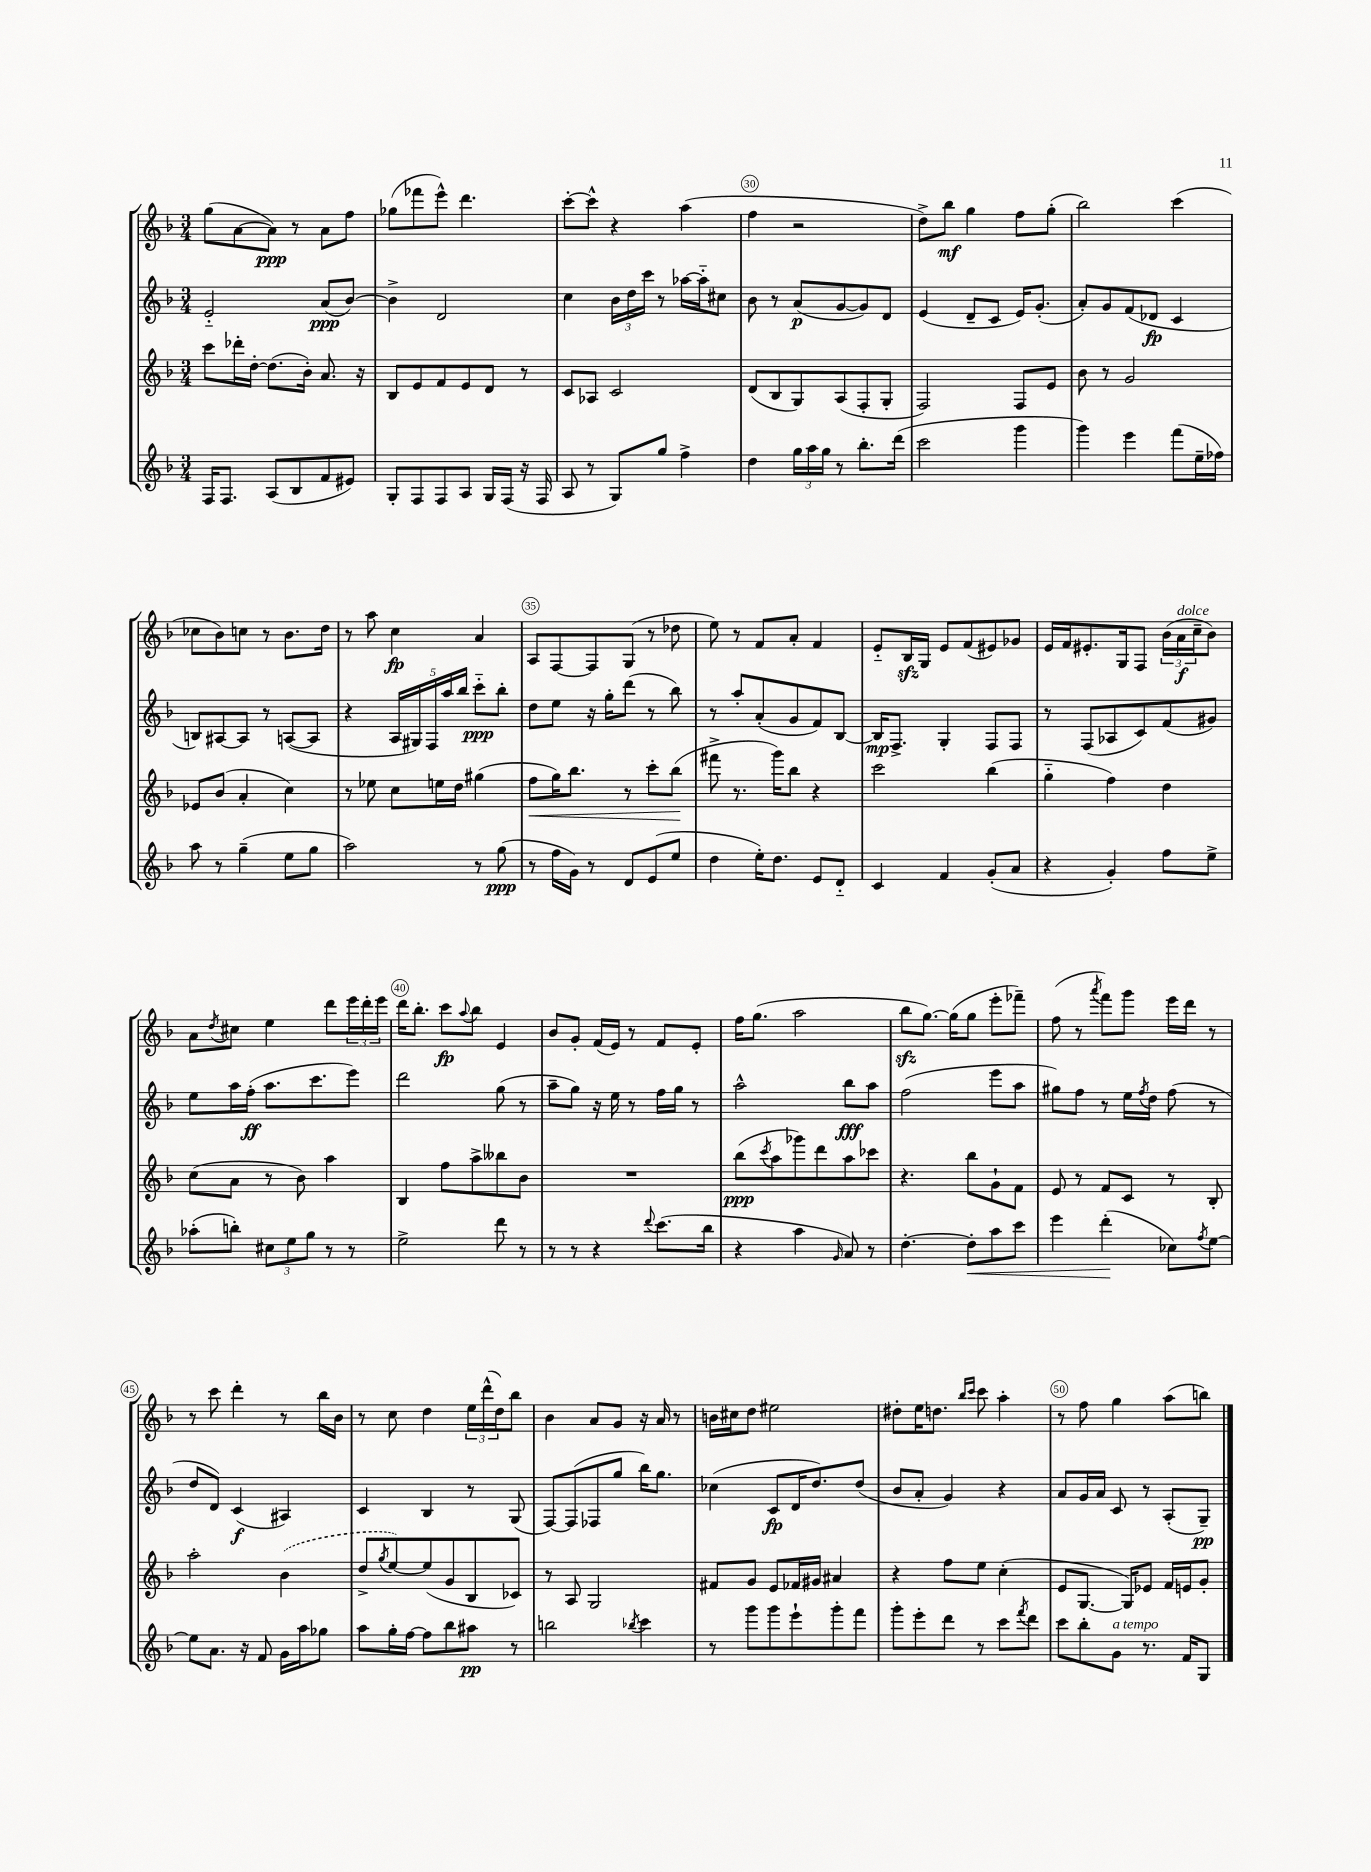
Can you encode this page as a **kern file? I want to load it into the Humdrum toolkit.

**kern	**dynam	**kern	**dynam	**kern	**dynam	**kern	**dynam
*part4	*part4	*part3	*part3	*part2	*part2	*part1	*part1
*staff4	*staff4	*staff3	*staff3	*staff2	*staff2	*staff1	*staff1
*clefG2	*	*clefG2	*	*clefG2	*	*clefG2	*
*k[b-]	*	*k[b-]	*	*k[b-]	*	*k[b-]	*
*M3/4	*	*M3/4	*	*M3/4	*	*M3/4	*
=27	=27	=27	=27	=27	=27	=27	=27
16F/KL	.	8ccc\L	.	2e/	.	(8gg\L	.
8.F/J	.	.	.	.	.	.	.
.	.	16ddd-X'\L	.	.	.	[8a\	.
.	.	[16dd'\JJ	.	.	.	.	.
(8A/L	.	(8.dd\L]	.	.	.	8a\J])	ppp
8B-/	.	.	.	.	.	8r	.
.	.	16b-'\Jk)	.	.	.	.	.
8f/	.	8.a/	.	(8a/L	ppp	8a\L	.
8e#X/J)	.	.	.	[8b-/J)	.	8ff\J	.
.	.	16r	.	.	.	.	.
=28	=28	=28	=28	=28	=28	=28	=28
8G'/L	.	8B-/L	.	4b-^\]	.	(8gg-X\L	.
8F/	.	8e/	.	.	.	8fff-X\	.
8F/	.	8f/	.	2d/	.	8eee^^\J)	.
8A/J	.	8e/	.	.	.	4.ddd\	.
16G/LL	.	8d/J	.	.	.	.	.
(16F/JJ	.	.	.	.	.	.	.
16r	.	8r	.	.	.	.	.
16F/	.	.	.	.	.	.	.
=29	=29	=29	=29	=29	=29	=29	=29
8A/	.	8c/L	.	4cc\	.	[8ccc'\L	.
8r	.	8A-X/J	.	.	.	8ccc^^\J]	.
8G/L)	.	2c/	.	24b-\LL	.	4r	.
.	.	.	.	24dd\	.	.	.
.	.	.	.	24ccc\JJ	.	.	.
8gg/J	.	.	.	8r	.	.	.
4ff^\	.	.	.	[16aa-X\LL	.	(4aa\	.
.	.	.	.	16aa-\J]	.	.	.
.	.	.	.	8cc#X\J	.	.	.
=30	=30	=30	=30	=30	=30	=30	=30
4dd\	.	(8d/L	.	8b-\	.	4ff\	.
.	.	8B-/	.	8r	.	.	.
24gg\LL	.	8G/)	.	(8a/L	p	2r	.
24aa\	.	.	.	.	.	.	.
24gg\JJ	.	.	.	.	.	.	.
8r	.	(8A/	.	[8g/	.	.	.
8.bb-'\L	.	8F'/	.	8g/])	.	.	.
.	.	8G'/J	.	8d/J	.	.	.
(16ddd\Jk	.	.	.	.	.	.	.
=31	=31	=31	=31	=31	=31	=31	=31
2ccc\	.	2F/)	.	(4e/	.	8dd^\L)	.
.	.	.	.	.	.	8bb-\J	mf
.	.	.	.	8d~/L	.	4gg\	.
.	.	.	.	8c/J	.	.	.
4ggg\	.	8F/L	.	16e/KL)	.	8ff\L	.
.	.	.	.	(8.g'/J	.	.	.
.	.	8e/J	.	.	.	(8gg'\J	.
=32	=32	=32	=32	=32	=32	=32	=32
4ggg\)	.	8b-\	.	8a'/L)	.	2bb-\)	.
.	.	8r	.	8g/	.	.	.
4eee\	.	2g/	.	(8f/	.	.	.
.	.	.	.	8d-X/J	fp	.	.
(8fff\L	.	.	.	4c/	.	(4ccc\	.
16ee~\L	.	.	.	.	.	.	.
16ff-X\JJ)	.	.	.	.	.	.	.
!!LO:LB:g=z
=33	=33	=33	=33	=33	=33	=33	=33
8aa\	.	8e-X/L	.	8Bn/L)	.	8cc-X\L	.
8r	.	(8b-/J	.	[8A#X/	.	8b-\)	.
(4gg~\	.	4a'/	.	8A#/J]	.	8ccn\J	.
.	.	.	.	8r	.	8r	.
8ee\L	.	4cc\)	.	([8An/L	.	8.b-\L	.
8gg\J	.	.	.	8A/J]	.	.	.
.	.	.	.	.	.	16dd\Jk	.
=34	=34	=34	=34	=34	=34	=34	=34
2aa\)	.	8r	.	4r	.	8r	.
.	.	8ee-X\	.	.	.	8aa\	.
.	.	8cc\L	.	20A/LL	.	4cc\	fp
.	.	.	.	20G#X/)	.	.	.
.	.	.	.	20F/	.	.	.
.	.	16een\L	.	.	.	.	.
.	.	.	.	20aa/	.	.	.
.	.	16dd\JJ	.	.	.	.	.
.	.	.	.	20bb-/JJ	.	.	.
8r	.	(4gg#X\	.	8ccc\L	ppp	4a/	.
(8gg\	ppp	.	.	8bb-'\J	.	.	.
=35	=35	=35	=35	=35	=35	=35	=35
!	!	!	!LO:HP:b	!	!	!	!
8r	.	8ff\L	<	8dd\L	.	8A/L	.
16ff\LL	.	16gg\K)	.	8ee\J	.	[8F/	.
16g\JJ)	.	8.bb-\J	.	.	.	.	.
8r	.	.	.	16r	.	8F/]	.
.	.	.	.	16gg'\KL	.	.	.
8d/L	.	8r	.	(8ddd\J	.	(8G/J	.
(8e/	.	8ccc'\L	.	8r	.	8r	.
8ee/J	.	(8bb-\J	.	8bb-\)	.	8dd-X\	.
.	.	.	[	.	.	.	.
=36	=36	=36	=36	=36	=36	=36	=36
4dd\	.	8fff#X^\	.	8r	.	8ee\)	.
.	.	8.r	.	8aa'/L	.	8r	.
16ee'\KL)	.	.	.	(8a'/	.	8f/L	.
8.dd\J	.	16ggg\KL)	.	.	.	.	.
.	.	8bb-\J	.	8g/	.	8a'/J	.
8e/L	.	4r	.	8f/)	.	4f/	.
8d/J	.	.	.	[8B-/J	.	.	.
=37	=37	=37	=37	=37	=37	=37	=37
4c/	.	2ccc\	.	16B-/KL]	mp	8e/L	.
.	.	.	.	8.F^/J	.	.	.
.	.	.	.	.	.	16B-zz/L	.
.	.	.	.	.	.	16G/JJ	.
4f/	.	.	.	4G'/	.	8e/L	.
.	.	.	.	.	.	(8f/	.
(8g'/L	.	(4bb-\	.	8F/L	.	8e#X/)	.
8a/J	.	.	.	8F/J	.	8g-X/J	.
=38	=38	=38	=38	=38	=38	=38	=38
4r	.	4gg\	.	8r	.	16e/LL	.
.	.	.	.	.	.	16f/J	.
.	.	.	.	(8F/L	.	8.e#X'/	.
4g'/)	.	4ff\)	.	8A-X/	.	.	.
.	.	.	.	.	.	16G/k	.
.	.	.	.	8c/)	.	8F/J	.
8ff\L	.	4dd\	.	(8f/	.	(24b-\LL	.
!	!	!	!	!	!	!LO:TX:a:i:t=dolce	!
.	.	.	.	.	.	24a\	f
.	.	.	.	.	.	24cc~\J	.
8ee^\J	.	.	.	8g#X/J)	.	8b-\J)	.
!!LO:LB:g=z
=39	=39	=39	=39	=39	=39	=39	=39
(8aa-X'\L	.	(8cc\L	.	8ee\L	.	8a\L	.
.	.	.	.	.	.	8qdd/	.
8bbn'\J)	.	8a\J	.	16aa\L	.	8cc#X\J	.
.	.	.	.	(16ff'\JJ	ff	.	.
12cc#X\L	.	8r	.	8.aa\L	.	4ee\	.
12ee\	.	.	.	.	.	.	.
.	.	8b-\)	.	.	.	.	.
12gg\J	.	.	.	.	.	.	.
.	.	.	.	8.ccc\	.	.	.
8r	.	4aa\	.	.	.	8ddd\L	.
8r	.	.	.	8eee\J)	.	24eee\L	.
.	.	.	.	.	.	24ddd'\	.
.	.	.	.	.	.	24eee\JJ	.
=40	=40	=40	=40	=40	=40	=40	=40
2ee^\	.	4B-/	.	2ddd\	.	16ddd\KL	.
.	.	.	.	.	.	8.bb-'\J	.
.	.	8ff\L	.	.	.	8ccc\L	fp
.	.	.	.	.	.	8qqaa/	.
.	.	8aa^\	.	.	.	8bb-\J	.
8ddd\	.	8bb--X\	.	(8gg\	.	4e/	.
8r	.	8b-\J	.	8r	.	.	.
=41	=41	=41	=41	=41	=41	=41	=41
8r	.	2.r	.	8aa~\L	.	8b-/L	.
8r	.	.	.	8gg\J)	.	8g'/J	.
4r	.	.	.	16r	.	(16f/LL	.
.	.	.	.	16ee\	.	16e/JJ)	.
.	.	.	.	8r	.	8r	.
8qqddd/	.	.	.	.	.	.	.
(8.ccc\L	.	.	.	16ff\LL	.	8f/L	.
.	.	.	.	16gg\JJ	.	.	.
.	.	.	.	8r	.	8e'/J	.
16bb-\Jk	.	.	.	.	.	.	.
=42	=42	=42	=42	=42	=42	=42	=42
4r	.	(8bb-\L	ppp	2aa^^\	.	16ff\KL	.
.	.	.	.	.	.	(8.gg\J	.
.	.	8qccc/	.	.	.	.	.
.	.	8aa\	.	.	.	.	.
4aa\	.	8ggg-X\)	.	.	.	2aa\	.
.	.	8ddd\	.	.	.	.	.
16qqg/	.	.	.	.	.	.	.
8a/)	.	8aa\	.	8bb-\L	fff	.	.
8r	.	8ccc-X\J	.	8aa\J	.	.	.
=43	=43	=43	=43	=43	=43	=43	=43
[4.dd'\	.	4.r	.	(2ff\	.	8bb-zz\L	.
.	.	.	.	.	.	[8.gg\J)	.
.	.	.	.	.	.	(16gg\KL]	.
!	!LO:HP:b	!	!	!	!	!	!
8dd'\L]	<	8bb-\L	.	.	.	8gg\J	.
8aa\	.	8g`\	.	8eee\L	.	8eee'\L	.
8ccc\J	.	8f\J	.	8aa\J	.	8fff-X~\J)	.
=44	=44	=44	=44	=44	=44	=44	=44
4eee\	.	8e/	.	8gg#X\L)	.	(8ff\	.
.	.	8r	.	8ff\J	.	8r	.
.	.	.	.	.	.	8qaaa/	.
(4ddd'\	.	8f/L	.	8r	.	8fff\L)	.
.	.	8c/J	.	16ee\LL	.	8ggg\J	.
.	.	.	.	8qff/	.	.	.
.	.	.	.	16dd\JJ	.	.	.
8cc-X\L)	[	8r	.	(8ff\	.	16eee\LL	.
.	.	.	.	.	.	16ddd\JJ	.
8qff/	.	.	.	.	.	.	.
[8ee\J	.	8B-'/	.	8r	.	8r	.
!!LO:LB:g=z
=45	=45	=45	=45	=45	=45	=45	=45
8ee\L]	.	2aa'\	.	8dd/L	.	8r	.
8.a\J	.	.	.	8d/J)	.	8ccc\	.
.	.	.	.	(4c/	f	4ddd'\	.
16r	.	.	.	.	.	.	.
8f/	.	.	.	.	.	.	.
16g\LL	.	(4b-\	.	4A#X/)	.	8r	.
16aa\J	.	.	.	.	.	.	.
8gg-X\J	.	.	.	.	.	16bb-\LL	.
.	.	.	.	.	.	16b-\JJ	.
=46	=46	=46	=46	=46	=46	=46	=46
8aa\L	.	8dd^/L	.	4c/	.	8r	.
.	.	8qgg/	.	.	.	.	.
16gg'\L	.	[8ee/)	.	.	.	8cc\	.
[16ff\JJ	.	.	.	.	.	.	.
8ff\L]	.	(8ee/]	.	4B-/	.	4dd\	.
8bb-\	.	8g/	.	.	.	.	.
8aa#X\J	pp	8B-/	.	8r	.	24ee\LL	.
.	.	.	.	.	.	(24ddd^^\	.
.	.	.	.	.	.	24dd\J)	.
8r	.	8c-X/J)	.	(8G/	.	8bb-\J	.
=47	=47	=47	=47	=47	=47	=47	=47
2bbn\	.	8r	.	[8F/L)	.	4b-\	.
.	.	8A/	.	(8F/]	.	.	.
.	.	2G/	.	8F-X/	.	8a/L	.
.	.	.	.	8gg/J	.	8g/J	.
8qbb-X/	.	.	.	.	.	.	.
4ccc\	.	.	.	16bb-\KL)	.	16r	.
.	.	.	.	8.gg\J	.	16a/	.
.	.	.	.	.	.	8r	.
=48	=48	=48	=48	=48	=48	=48	=48
8r	.	8f#X/L	.	(4cc-X\	.	16bn\LL	.
.	.	.	.	.	.	16cc#X\J	.
8ggg\L	.	8g/J	.	.	.	8dd\J	.
8ggg\	.	8e/L	.	8c/L	fp	2ee#X\	.
8eee`\	.	16f-X/L	.	16d/K	.	.	.
.	.	16g#X/JJ	.	8.dd/)	.	.	.
8ggg'\	.	4a#X/	.	.	.	.	.
8fff\J	.	.	.	(8dd/J	.	.	.
=49	=49	=49	=49	=49	=49	=49	=49
8ggg'\L	.	4r	.	8b-/L	.	8dd#X'\L	.
8eee'\	.	.	.	8a'/J	.	16ee\K	.
.	.	.	.	.	.	8.ddn\J	.
8ddd\J	.	8ff\L	.	4g/)	.	.	.
.	.	.	.	.	.	16qqbb-/LL	.
.	.	.	.	.	.	16qqccc/JJ	.
8r	.	8ee\J	.	.	.	8ccc\	.
8ccc\L	.	(4cc'\	.	4r	.	4aa'\	.
8qfff/	.	.	.	.	.	.	.
8ddd\J	.	.	.	.	.	.	.
=50	=50	=50	=50	=50	=50	=50	=50
8ccc\L	.	8e/L	.	8a/L	.	8r	.
8bb-'\	.	[8.G/J	.	16g/L	.	8ff\	.
.	.	.	.	16a/JJ	.	.	.
!LO:TX:a:i:t=a tempo	!	!	!	!	!	!	!
8g\J	.	.	.	8c/	.	4gg\	.
.	.	16G/KL])	.	.	.	.	.
8.r	.	8e-X/J	.	8r	.	.	.
.	.	16f/LL	.	(8A'/L	.	(8aa\L	.
16f/KL	.	16en/J	.	.	.	.	.
8G/J	.	8g'/J	.	8G~/J)	pp	8bbn\J)	.
==	==	==	==	==	==	==	==
*-	*-	*-	*-	*-	*-	*-	*-
